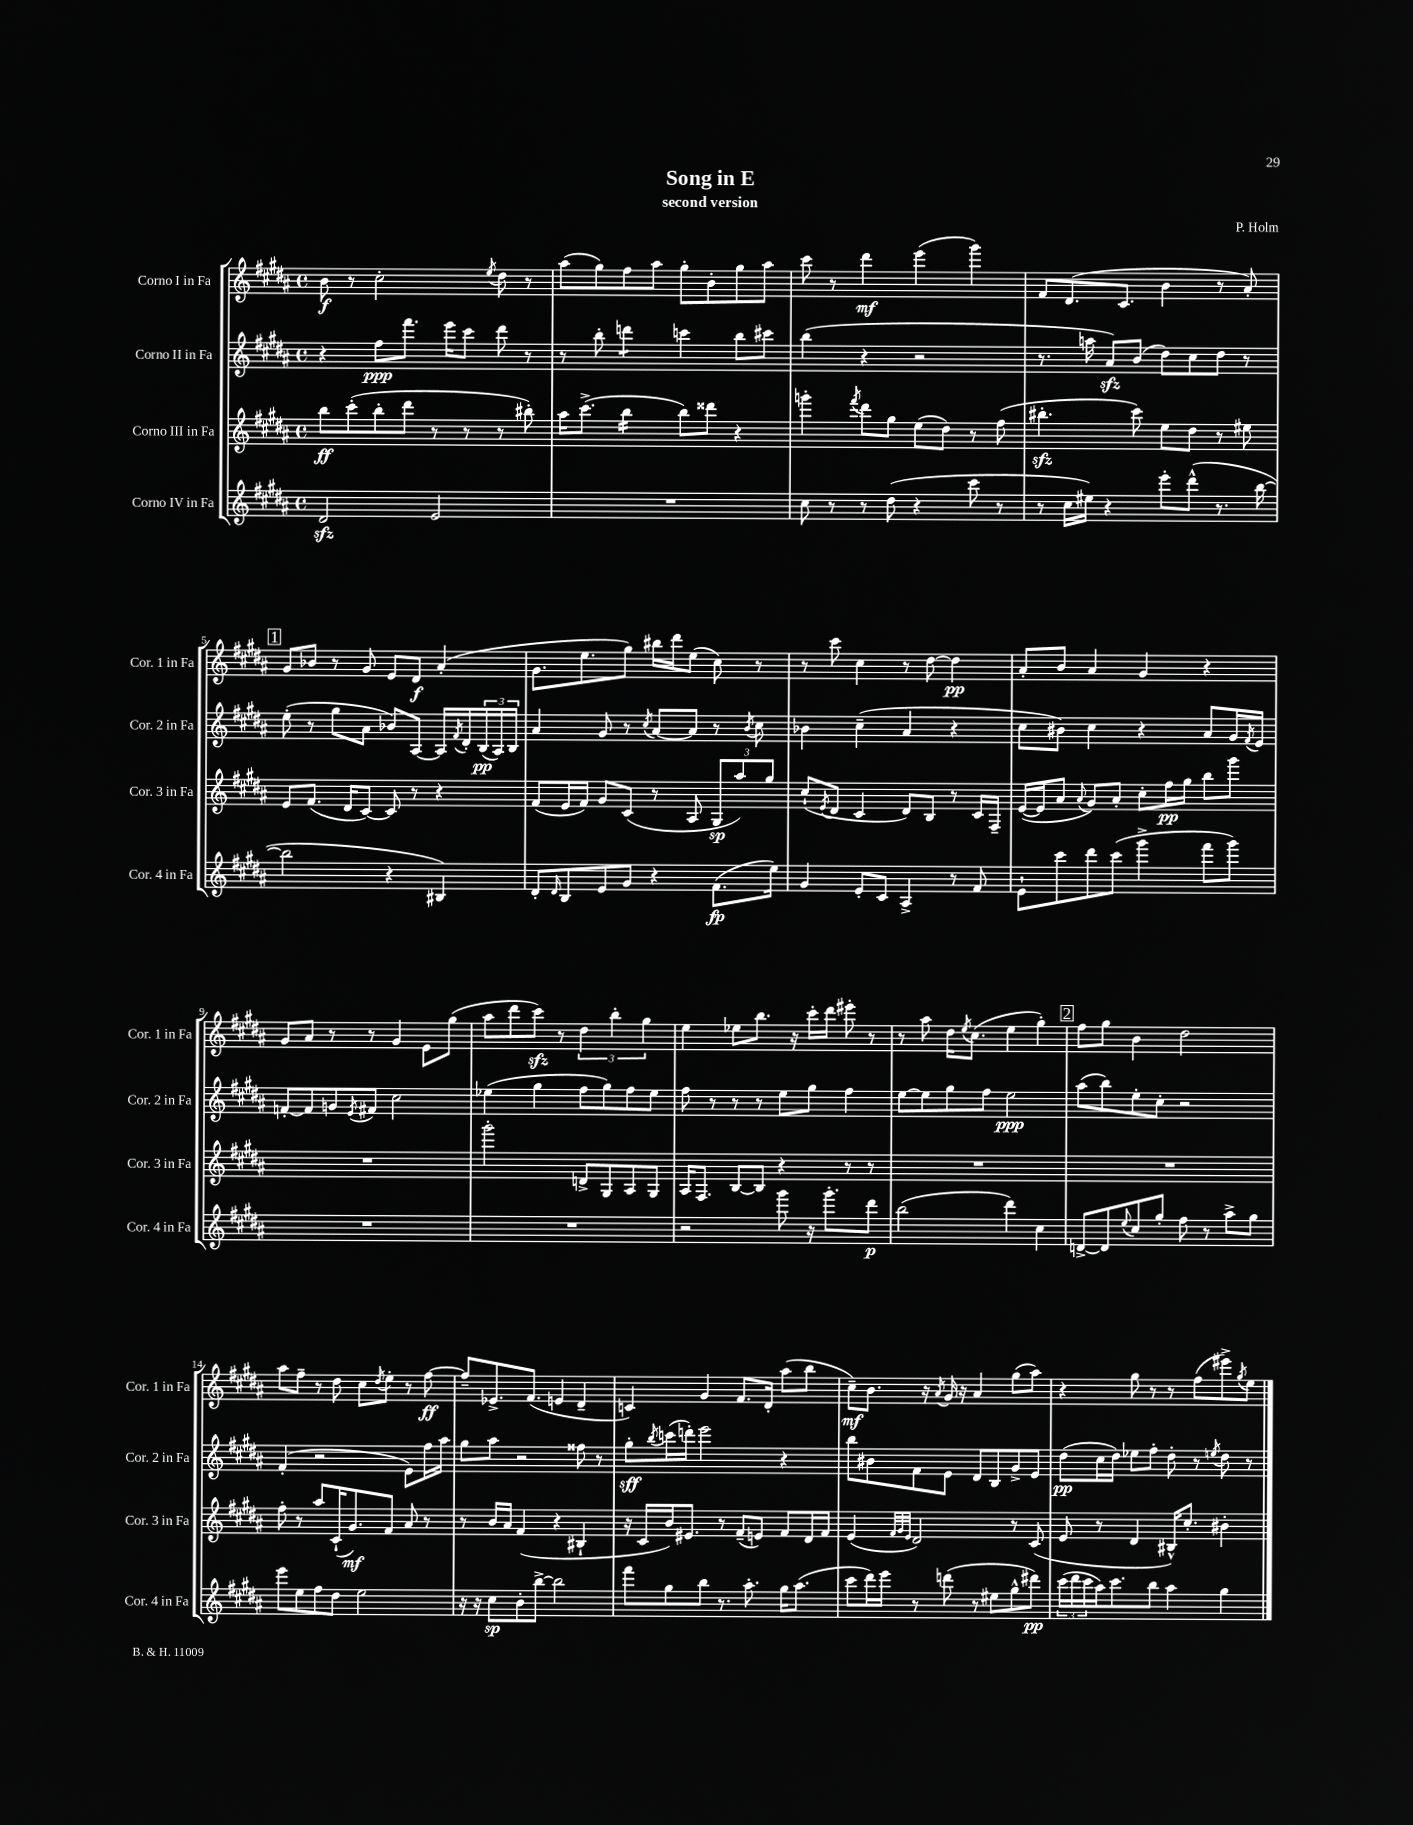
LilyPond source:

\header { title = "Song in E" composer = "P. Holm" subtitle = "second version" }
<<
\new StaffGroup <<
\new Staff = "s0" \with { instrumentName = "Corno I in Fa" shortInstrumentName = "Cor. 1 in Fa" } {
    \clef treble \key b \major \defaultTimeSignature \time 4/4
    b'8\f r8 cis''2-. \acciaccatura { e''8 } dis''8 r8 |
    ais''8( gis''8) fis''8 ais''8 gis''8-. b'8-. gis''8 ais''8 |
    cis'''8 r8 dis'''4\mf e'''4( gis'''4) |
    fis'8 dis'8.( cis'8. b'4 r8 ais'8-.) |
    \mark \markup { \box "1" } gis'8 bes'8 r8 gis'8 e'8 dis'8\f ais'4-.( |
    gis'8. e''8. gis''8) bis''16 dis'''16 e''8( cis''8) r8 |
    r8 cis'''8 cis''4 r8 dis''8~ dis''4\pp |
    ais'8-. b'8 ais'4 gis'4 r4 |
    gis'8 ais'8 r8 r8 gis'4 e'8 gis''8( |
    ais''8 dis'''8 cis'''8\sfz) r8 \tuplet 3/2 { dis''4 b''4-. gis''4 } |
    e''4 ees''8 b''8. r16 cis'''16-. dis'''16 eis'''8-. r8 |
    r8 ais''8 dis''16 \acciaccatura { e''8 } cis''8.( e''4 gis''4-.) |
    \mark \markup { \box "2" } fis''8 gis''8 b'4 dis''2 |
    ais''8 fis''8-- r8 dis''8 cis''8 \acciaccatura { dis''8 } e''8-. r8 fis''8~\ff |
    fis''8-- ees'8.-> fis'8.( e'4 dis'4-- |
    c'4) gis'4 fis'8. dis'16-. ais''8( b''8 |
    cis''8--\mf) b'8. r16 \acciaccatura { ais'8 } gis'16 r16 ais'4 gis''8( ais''8) |
    r4 gis''8 r8 r8 fis''8( eis'''8->) \acciaccatura { gis''8 } e''8 \bar "|." |
}
\new Staff = "s1" \with { instrumentName = "Corno II in Fa" shortInstrumentName = "Cor. 2 in Fa" } {
    \clef treble \key b \major \defaultTimeSignature \time 4/4
    r4 fis''8\ppp fis'''8. e'''16 cis'''8 dis'''8 r8 |
    r8 b''8-. d'''4:8 c'''4 b''8 cis'''8 |
    b''4( r4 r2 |
    r8. a''16 ais'8\sfz) b'8( dis''8) cis''8 dis''8 r8 |
    \mark \markup { \box "1" } e''8-.( r8 gis''8 ais'8 bes'8) ais8~ ais16 \acciaccatura { fis'8 } dis'16-. \tuplet 3/2 { b16\pp( ais16) b16 } |
    ais'4 gis'8 r8 \acciaccatura { cis''8 } ais'8~ ais'8 r8 \acciaccatura { b'8 } cis''8 |
    bes'4 cis''4--( ais'4 r4 |
    cis''8 bis'8) cis''4 r4 ais'8 gis'16 \acciaccatura { fis'8 } e'16 |
    f'8~-. f'8 g'8 \acciaccatura { e'8 } fis'8 cis''2 |
    ees''4( gis''4 fis''8 gis''8) fis''8 ees''8 |
    fis''8 r8 r8 r8 e''8 gis''8 fis''4 |
    e''8~ e''8 gis''8 fis''8 e''2\ppp |
    \mark \markup { \box "2" } ais''8( b''8) e''8-. cis''8-. r2 |
    fis'4-.( r2 e'8) fis''16 ais''16 |
    gis''8 ais''8 r2 fisis''8 r8 |
    gis''8-.\sff \acciaccatura { b''8 } c'''16( d'''16-.) e'''2 r4 |
    b''8 bis'8 fis'8 e'8 dis'8 b8 gis'8-> e'8 |
    dis''8\pp( cis''16 dis''16) ees''8 fis''8-. dis''8-. r8 \acciaccatura { e''8 } dis''8 r8 \bar "|." |
}
\new Staff = "s2" \with { instrumentName = "Corno III in Fa" shortInstrumentName = "Cor. 3 in Fa" } {
    \clef treble \key b \major \defaultTimeSignature \time 4/4
    b''8\ff cis'''8-.( b''8-. dis'''8 r8 r8 r8 bis''8-.) |
    ais''16 cis'''8.->( b''4:16 b''8) disis'''8 r4 |
    g'''4-. \acciaccatura { fis'''8 } dis'''8 gis''8 e''8( dis''8) r8 fis''8( |
    bis''4.-.\sfz cis'''8) e''8 dis''8 r8 eis''8 |
    \mark \markup { \box "1" } e'8 fis'8.( dis'16 cis'8~) cis'8 r8 r4 |
    fis'8( e'16 fis'16) gis'8 cis'8( r8 ais8 \tuplet 3/2 { gis8\sp ais''8) gis''8 } |
    cis''8-!( \acciaccatura { e'8 } dis'8 cis'4 dis'8) b8 r8 cis'16 fis16-- |
    e'16~( e'16 ais'8 \appoggiatura { ais'8 } gis'8) ais'8-. cis''8-. fis''16\pp gis''16 b''8 gis'''8 |
    R1 |
    gis'''2-. d'8-> gis8 ais8 gis8 |
    ais16 fis8. b8~ b8 r4 r8 r8 |
    R1 |
    \mark \markup { \box "2" } R1 |
    fis''8-. r8 ais''8 cis'16-!( gis'8.\mf) fis'8 ais'8 r8 |
    r8 b'16 ais'16 fis'4( r4 bis4-! |
    r16 cis'16 b'16) eis'8. r8 fis'8--( e'8) fis'8 dis'16 fis'16 |
    e'4( \grace { fis'32 gis'32 e'32 } dis'2) r8 cis'8( |
    e'8 r8 dis'4 bis16-^) cis''8.-. bis'4-. \bar "|." |
}
\new Staff = "s3" \with { instrumentName = "Corno IV in Fa" shortInstrumentName = "Cor. 4 in Fa" } {
    \clef treble \key b \major \defaultTimeSignature \time 4/4
    dis'2\sfz e'2 |
    R1 |
    cis''8 r8 r8 dis''8( r4 cis'''8 r8 |
    r8 cis''16 eis''16) r4 e'''8-. dis'''8-^( r8. b''16~ |
    \mark \markup { \box "1" } b''2 r4 bis4) |
    dis'8-. \grace { dis'16 } b8 e'8 gis'8 r4 fis'8.\fp( e''16) |
    gis'4 e'8-. cis'8 ais4-> r8 fis'8 |
    e'8-! cis'''8 dis'''8 cis'''8( gis'''4-> fis'''8 gis'''8) |
    R1 |
    R1 |
    r2 gis'''8 r16 gis'''8.-. dis'''8\p |
    b''2( dis'''4) cis''4 |
    \mark \markup { \box "2" } d'8~-> d'8 \appoggiatura { e''8 } cis''8 gis''8-. fis''8 r8 ais''8-> gis''8 |
    e'''8 e''8 fis''8 dis''8 e''2 |
    r16 r16 cis''8\sp b'8-. b''8~-> b''2 |
    fis'''8 gis''8 b''8 r8. ais''8.-. gis''16 ais''8.( |
    cis'''8 dis'''16) e'''16 r8 d'''8( r8 eis''8 gis''8-^ dis'''8\pp) |
    \tuplet 3/2 { cis'''16( dis'''16 cis'''16 } ais''16) cis'''8. b''8 ais''4 gis''4 \bar "|." |
}
>>
>>
